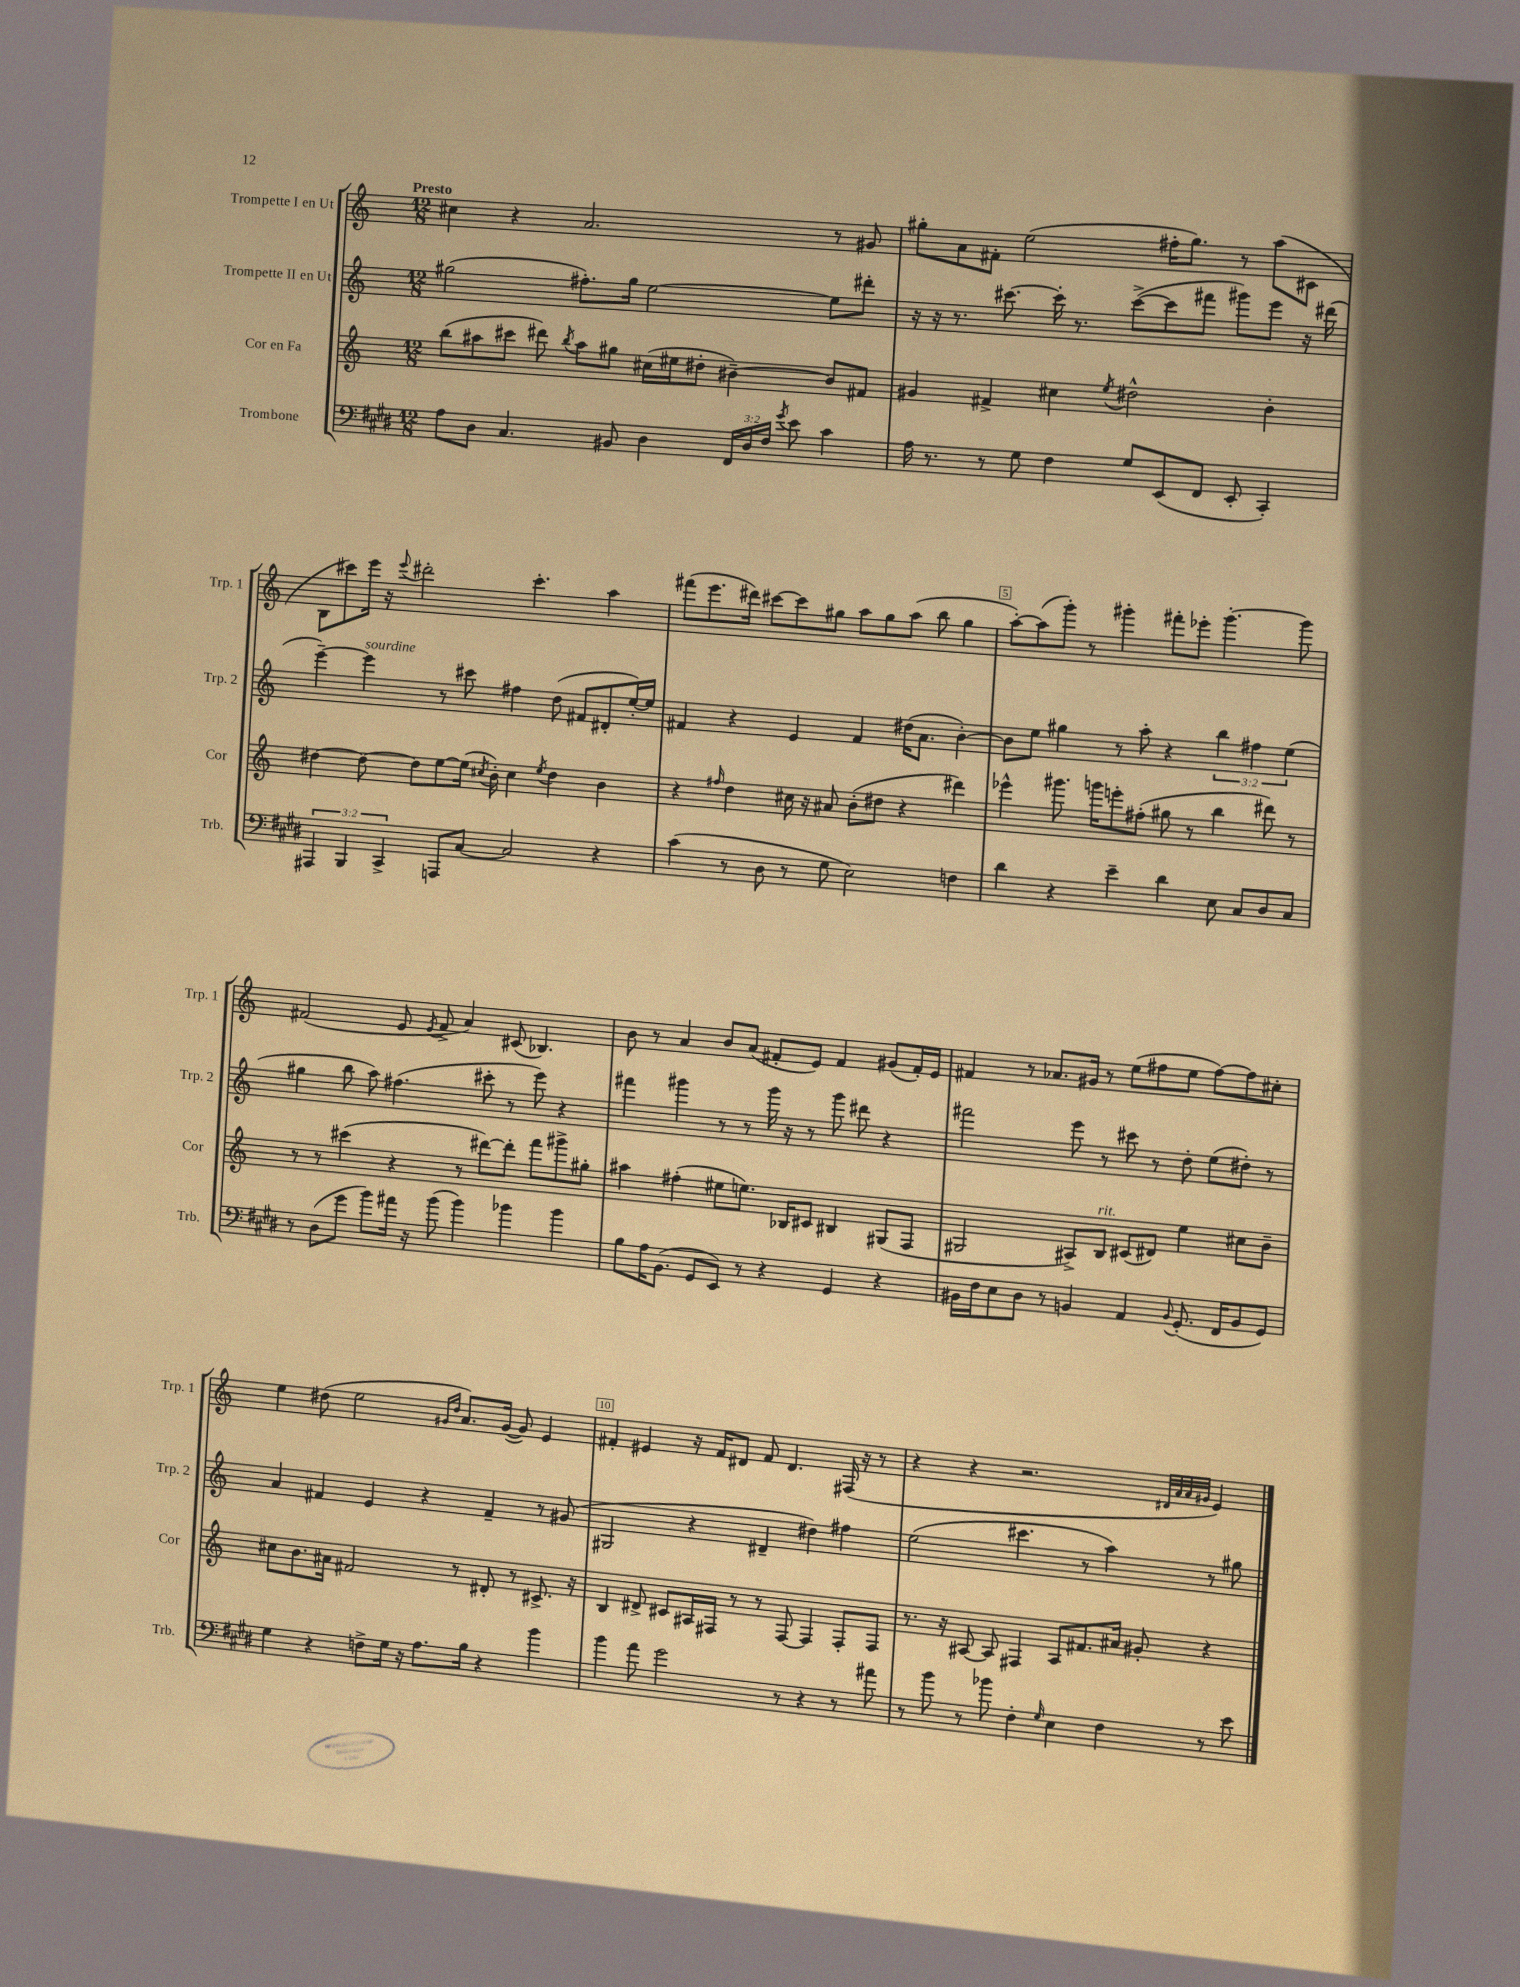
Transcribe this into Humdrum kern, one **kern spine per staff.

**kern	**kern	**kern	**kern
*staff4	*staff3	*staff2	*staff1
*clefF4	*clefG2	*clefG2	*clefG2
*k[f#c#g#d#]	*k[]	*k[]	*k[]
*M12/8	*M12/8	*M12/8	*M12/8
8A	(8bb	(2gg#	4cc#
8D#	8aa#	.	.
4.C#	8ccc#	.	4r
.	8ddd#)	.	.
.	8qbb	.	.
.	8aa#	8.ff#')	2.a
8BB#	8gg#	.	.
.	.	16gg#	.
4D#	(16cc#	[2ee	.
.	16ee#	.	.
.	8dd#'	.	.
24FF#	[4b#~)	.	.
24D#	.	.	.
24F#	.	.	.
8qg#	.	.	.
8e	.	.	.
4c#	8b#]	8ee]	8r
.	8f#	8ddd#'	8g#
=	=	=	=
16A	4g#	16r	8gg#'
8.r	.	16r	.
.	.	8.r	8a
8r	4f#^	.	8f#'
.	.	[8.ccc#	.
8G#	.	.	(2ee
4F#	4cc#	16ccc#']	.
.	.	8.r	.
.	8qee	.	.
8G#	2dd#^^	([8ccc#^	.
(8EE	.	8ccc#]	16ff#'
.	.	.	8.gg#)
8FF#	.	8fff#	.
8EE'	.	8ggg#)	8r
4CC#')	4b'	8eee	(8aa
.	.	16r	8c#
.	.	(16ddd#	.
=	=	=	=
6AAA#	[4dd#	[4eee~)	8B
.	.	.	8ccc#)
6BBB	.	.	.
.	8dd#_	4eee]	16eee
.	.	.	16r
6CC#^	.	.	.
.	.	.	8qqeee
.	8dd#]	.	2ddd#'
8AAA	[8ee	8r	.
[8C#	(16ee]	8ccc#	.
.	8qcc#	.	.
.	16b')	.	.
2C#]	4cc#	4ff#	.
.	.	.	4.ccc#'
.	8qee	.	.
.	4dd#	(8dd	.
.	.	8f#	.
4r	4b	8d#'	4aa
.	.	[16ee')	.
.	.	16ee]	.
=	=	=	=
(4c#	4r	4f#	(8fff#
.	.	.	8.eee
.	16qqff#	.	.
8r	4dd	4r	.
.	.	.	16ddd#)
8D#	.	.	[8ccc#
8r	16cc#	4e	8ccc#]
.	16r	.	.
8G#	8a#	.	8gg#
2E)	(8b'	4f#	8aa
.	8dd#	.	8gg#
.	4r	(16dd#	(8aa
.	.	8.a	.
.	.	.	8bb
4F	4ddd#)	[4b')	4gg#
=	=	=	=
4d#	4eee-^^	8b]	[8aa')
.	.	8ee	(8aa]
4r	8.ggg#	4gg#	8ggg')
.	.	.	8r
.	16ggg	.	.
4e~	8eee'	8r	4ggg#'
.	(8ff#'	8aa'	.
4d#	8gg#	4r	8fff#'
.	8r	.	8eee-'
8E	4bb	6bb	[4.ggg#'
8C#	.	.	.
.	.	6ff#	.
8D#	8ddd#)	.	.
.	.	(6ee	.
8C#	8r	.	8ggg#]
=	=	=	=
8r	8r	4gg#	(2f#
(8D#	8r	.	.
8g#	(4ccc#	8bb	.
8b)	.	8aa)	.
16a#	4r	(4.ff#	8e
16r	.	.	.
.	.	.	8qe
(8b	.	.	8f#^
4b)	8r	.	4a)
.	[8ddd#)	8ccc#'	.
4b-	8ddd#']	8r	(8c#
.	8fff	8eee)	4.B-)
4b-	8ggg#^	4r	.
.	8gg#'	.	.
=	=	=	=
8B	4aa#	4fff#	8b
16A	.	.	8r
(8.BB	.	.	.
.	(4ff#'	4ggg#	4a
8GG#	.	.	.
8EE)	8ee#	8r	8b
8r	8.ee)	8r	(8a
4r	.	16ggg#	8f#'
.	16B-	16r	.
.	8c#	8r	8e)
4GG#	4B#	8ggg#	4f#
.	.	8ddd#	.
4r	(8G#	4r	(8g#
.	8F	.	16f#')
.	.	.	16e
=	=	=	=
16BB#	2G#	2fff#	4f#
16F#	.	.	.
8E	.	.	.
8D#	.	.	8r
8r	.	.	8.a-
4BB	8A#^)	8eee	.
.	.	.	16g#
.	8B	8r	8r
4AA	(8c#	8ccc#	(8ee
.	8d#)	8r	8ff#
8qqBB	.	.	.
(8.GG#'	4ee	8dd'	8ee
.	.	(8ee	[8ff#)
16FF#	.	.	.
8BB	8cc#	8dd#')	8ff#]
8GG#)	8b~	8r	8cc#'
=	=	=	=
4G#	8cc#	4a	4ee
.	8.b	.	.
4r	.	4f#	(8dd#
.	16a#	.	.
.	2f#	.	2ee
8F^	.	4e	.
16G#	.	.	.
16r	.	.	.
8.A	.	4r	.
.	.	.	16qqg#
.	.	.	16qqdd#
.	8r	.	8.a)
16B	.	.	.
4r	8d#'	4f#~	.
.	.	.	([16g#
.	8r	.	8g#])
4b	8.c#^	8r	4e
.	.	(8g#	.
.	16r	.	.
=	=	=	=
4b	4B	2G#	4f#'
8a	8d#^	.	4e#
2g#	8c#	.	.
.	16A#	4r	16r
.	16F#	.	16f#
.	8r	.	8d#
.	8r	4d#~	8f#
8r	[8F#	.	4.d#
4r	4F#]	4dd#)	.
8r	8F#'	4ff#	(16F#
.	.	.	16r
8a#	8F#	.	8r
=	=	=	=
8r	8.r	(2ee	4r
8b	.	.	.
.	16r	.	.
8r	[8A#	.	4r
8b-	8A#]	.	.
4F#'	4F#	4.ccc#	2.r
16qqG#	.	.	.
4E	8A#	.	.
.	8.f#	8r	.
4F#	.	4aa)	.
.	16a#	.	.
.	8g#'	.	.
.	.	.	32qqd#
.	.	.	32qqa
.	.	.	32qqa
.	.	.	32qqg#
8r	4r	8r	4e)
8e	.	8gg#	.
==	==	==	==
*-	*-	*-	*-
